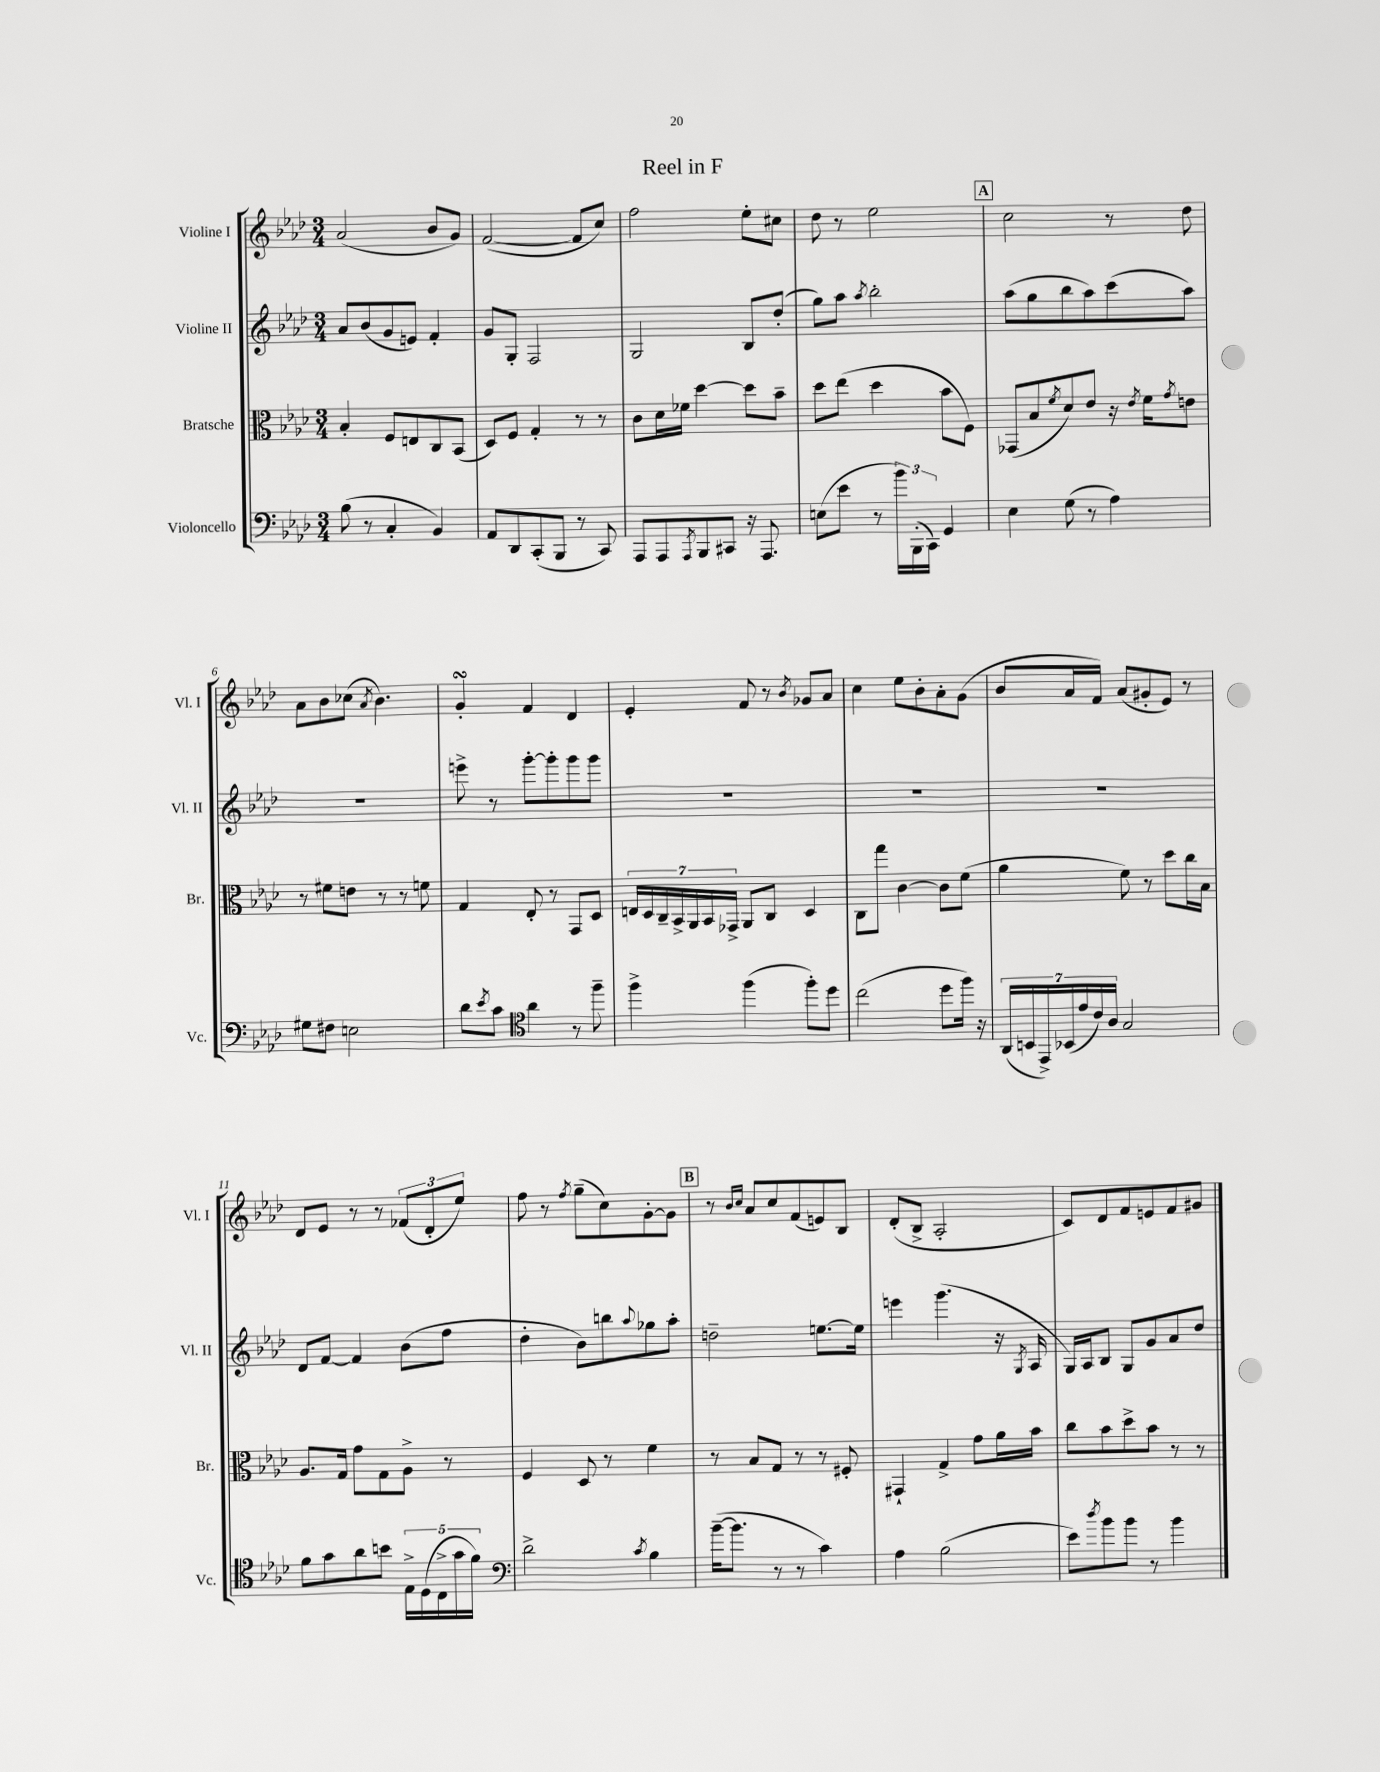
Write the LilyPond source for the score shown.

\header { title = "Reel in F" }
<<
\new StaffGroup <<
\new Staff = "s0" \with { instrumentName = "Violine I" shortInstrumentName = "Vl. I" } {
    \clef treble \key aes \major \numericTimeSignature \time 3/4
    aes'2( bes'8 g'8) |
    f'2~( f'8 c''8) |
    f''2 ees''8-. cis''8 |
    des''8 r8 ees''2 |
    \mark \markup { \box "A" } c''2 r8 des''8 |
    aes'8 bes'8 ces''8( \acciaccatura { aes'8 } bes'4.) |
    g'4-.\turn f'4 des'4 |
    ees'4-. f'8 r8 \acciaccatura { bes'8 } ges'8 aes'8 |
    c''4 ees''8 bes'8-. aes'8-. g'8( |
    bes'8 aes'16 f'16) aes'8( gis'8-. ees'8) r8 |
    des'8 ees'8 r8 r8 \tuplet 3/2 { fes'8( des'8-. ees''8) } |
    f''8 r8 \acciaccatura { f''8 } g''8--( c''8) g'8~-. g'8 |
    \mark \markup { \box "B" } r8 \grace { bes'16 c''16 } aes'8 c''8 f'8( e'8) bes8 |
    des'8-.( bes8-> aes2-. |
    c'8) des'8 f'8 e'8 f'8 gis'8 \bar "|." |
}
\new Staff = "s1" \with { instrumentName = "Violine II" shortInstrumentName = "Vl. II" } {
    \clef treble \key aes \major \numericTimeSignature \time 3/4
    aes'8 bes'8( g'8 e'8) f'4-. |
    g'8 g8-. f2 |
    g2 bes8 des''8-.( |
    g''8) aes''8 \acciaccatura { aes''8 } bes''2-. |
    \mark \markup { \box "A" } aes''8( g''8 bes''8 aes''8) c'''8( aes''8) |
    R2. |
    e'''8-> r8 g'''8~-. g'''8-. g'''8 g'''8 |
    R2. |
    R2. |
    R2. |
    des'8 f'8~ f'4 bes'8( f''8 |
    des''4-. bes'8) b''8 \appoggiatura { aes''8 } ges''8 aes''8-. |
    \mark \markup { \box "B" } d''2-- e''8.~ e''16 |
    e'''4 g'''4.( r16 \acciaccatura { g8 } aes16 |
    g16) aes16 bes8 g8 g'8 aes'8 des''8 \bar "|." |
}
\new Staff = "s2" \with { instrumentName = "Bratsche" shortInstrumentName = "Br." } {
    \clef alto \key aes \major \numericTimeSignature \time 3/4
    bes4-. f8 e8 c8 bes,8( |
    des8) f8 g4-. r8 r8 |
    c'8 des'16 fes'16 des''4~ des''8 bes'8-- |
    des''8 ees''8( des''4 bes'8 f8) |
    \mark \markup { \box "A" } ges,8( bes8 \acciaccatura { f'8 } des'8) ees'8 r16 \acciaccatura { ees'8 } f'16 \acciaccatura { g'8 } e'8 |
    r8 fis'8 e'8 r8 r8 f'8 |
    g4 ees8-. r8 g,8 des8 |
    \tuplet 7/4 { e16 des16 c16-- bes,16-> aes,16 bes,16 ges,16-> } aes,8 c8 des4 |
    c8 g''8 c'4~ c'8 f'8( |
    aes'4 f'8) r8 des''8 c''16 bes16 |
    aes8. g16 g'8 g8 aes8-> r8 |
    f4 des8 r8 f'4 |
    \mark \markup { \box "B" } r8 bes8 g8 r8 r8 fis8-. |
    gis,4-! g4-> g'8 aes'16 bes'16 |
    c''8 bes'8 des''8-> bes'8 r8 r8 \bar "|." |
}
\new Staff = "s3" \with { instrumentName = "Violoncello" shortInstrumentName = "Vc." } {
    \clef bass \key aes \major \numericTimeSignature \time 3/4
    bes8( r8 c4-. bes,4) |
    aes,8 des,8 c,8-.( bes,,8 r8 c,8) |
    aes,,8 aes,,8 \acciaccatura { aes,,8 } bes,,8 cis,8 r16 aes,,8. |
    e8( ees'8 r8 \tuplet 3/2 { bes'16) bes,,16-.( c,16) } g,4 |
    \mark \markup { \box "A" } ees4 g8( r8 aes4) |
    gis8 fis8 e2 |
    des'8 \acciaccatura { ees'8 } c'8 \clef tenor aes'4 r8 f''8-- |
    f''4-> f''4( f''8-.) des''8 |
    c''2( des''8 f''16) r16 |
    \tuplet 7/4 { aes,16( b,16 ees,16->) bes,16( ees'16 c'16) aes16 } g2 |
    f'8 g'8 aes'8 b'8 \tuplet 5/4 { ees16-> des16( c16-> g'16 f'16) } |
    \clef bass des'2-> \acciaccatura { c'8 } bes4 |
    \mark \markup { \box "B" } bes'16~--( bes'8. r8 r8 c'4) |
    aes4 bes2( |
    ees'8) \acciaccatura { des''8 } bes'8 bes'8 r8 bes'4 \bar "|." |
}
>>
>>
